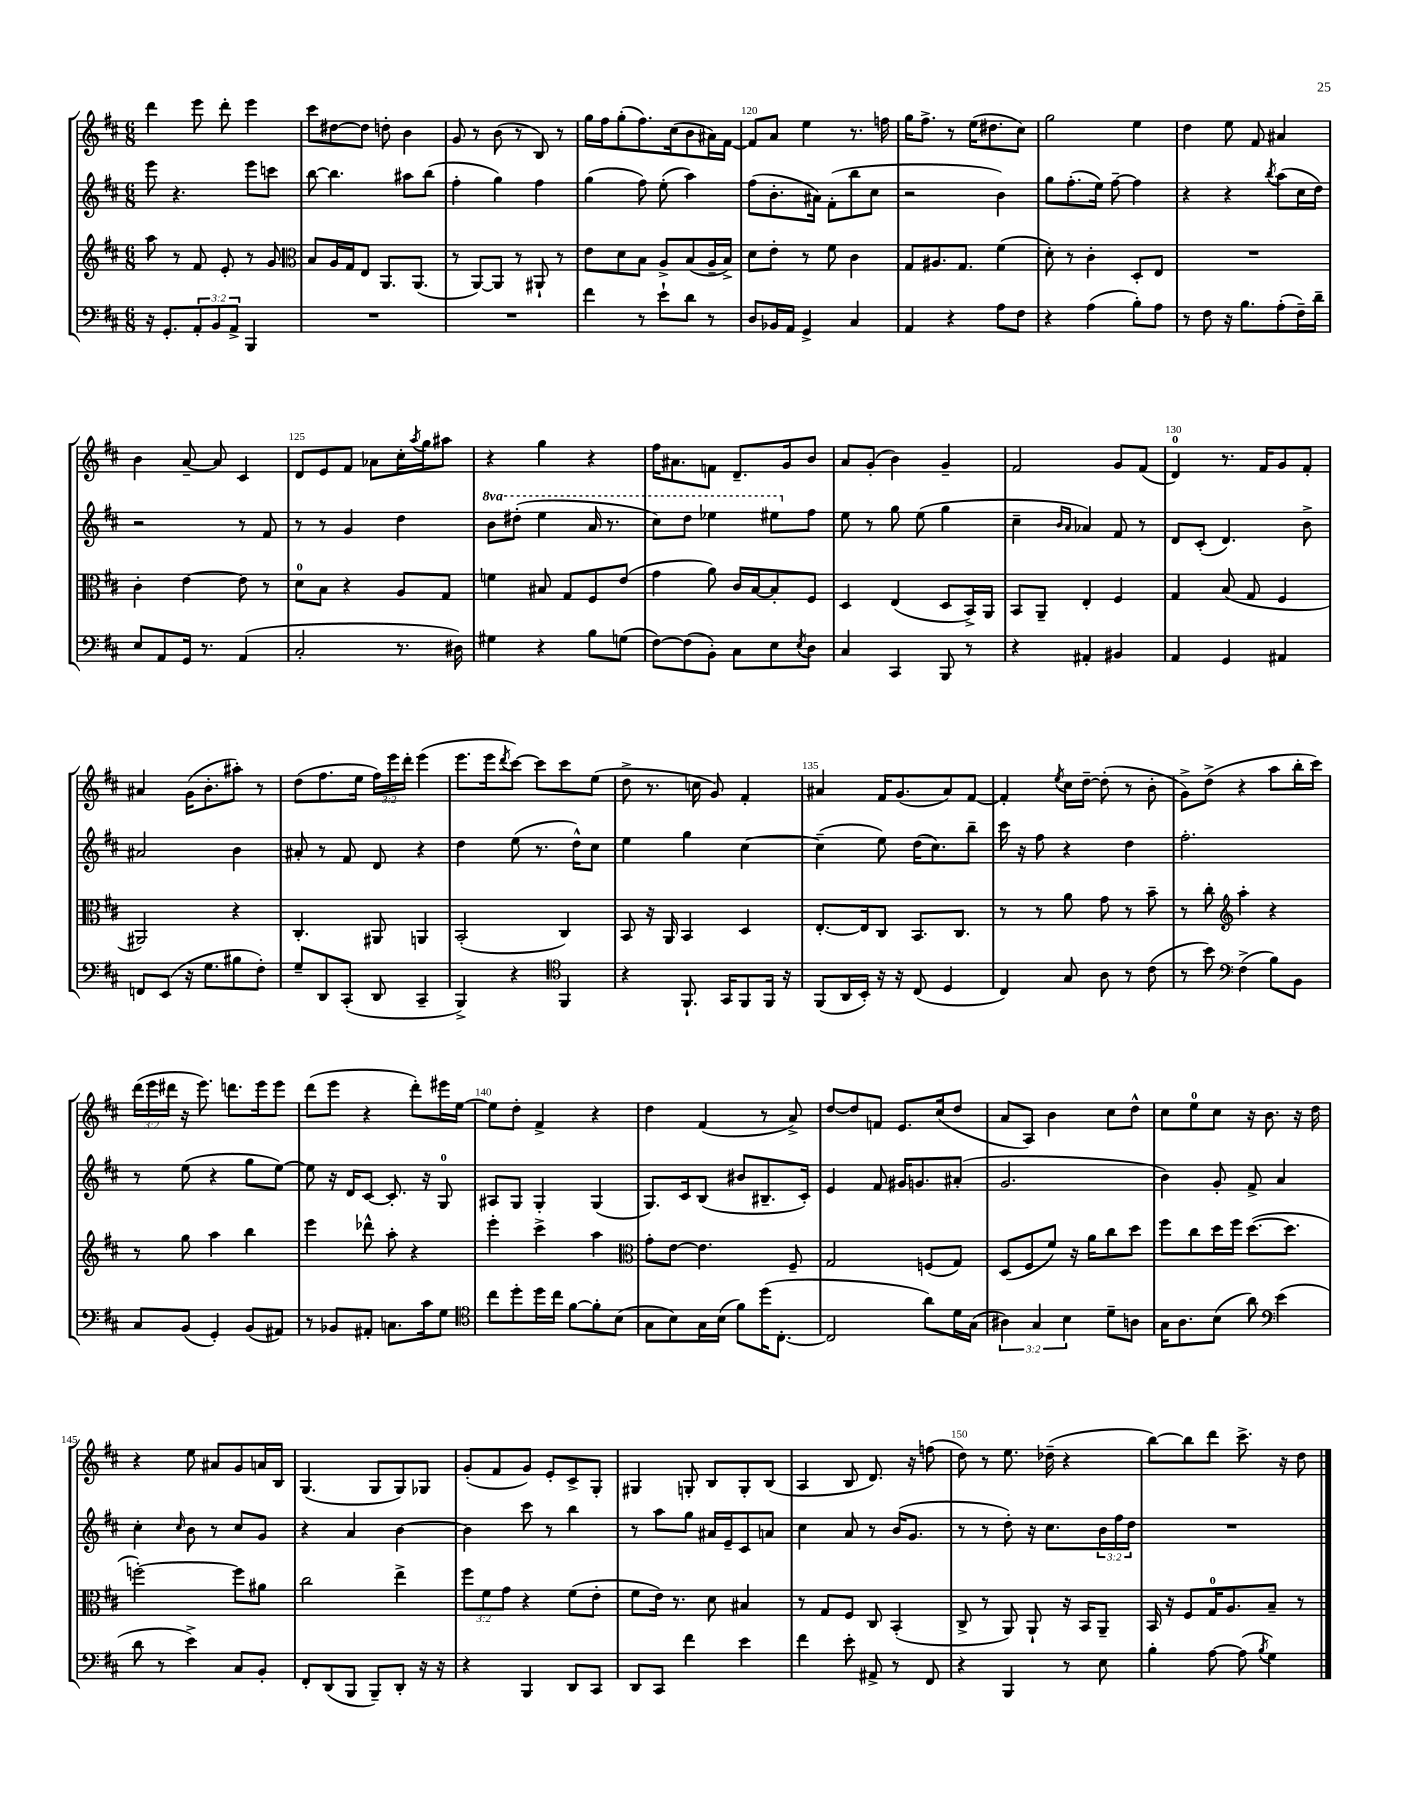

**kern	**kern	**kern	**kern
*part4	*part3	*part2	*part1
*staff4	*staff3	*staff2	*staff1
*clefF4	*clefG2	*clefG2	*clefG2
*k[f#c#]	*k[f#c#]	*k[f#c#]	*k[f#c#]
*M6/8	*M6/8	*M6/8	*M6/8
=116	=116	=116	=116
16r	8aa\	8eee\	4ddd\
8.GG'/L	.	.	.
.	8r	4.r	.
12AA'/	8f#/	.	8eee\
12BB/	.	.	.
.	8e'/	.	8ddd'\
12AA^/J	.	.	.
4BBB/	8r	8eee\L	4eee\
.	8g/	8cccn\J	.
=117	=117	=117	=117
*	*clefC3	*	*
2.r	8B/L	[8bb\	8ccc#\L
.	16A/L	4.bb\]	[8dd#X\
.	16G/J	.	.
.	8E/J	.	8dd#\J]
.	8.AA/L	.	8ddn'\
.	.	8aa#X\L	4b\
.	(8.AA/J	.	.
.	.	(8bb\J	.
=118	=118	=118	=118
2.r	8r	4ff#'\	8g/
.	[8AA/L)	.	8r
.	8AA/J]	4gg\)	(8b\
.	8r	.	8r
.	8AA#X`/	4ff#\	8B/)
.	8r	.	8r
=119	=119	=119	=119
4f#\	8e\L	(4gg\	16gg\LL
.	.	.	16ff#\J
.	8d\	.	(8gg'\
8r	8B\J	8ff#\)	8.ff#\)
8e`\L	8A^/L	(8ee'\	.
.	.	.	(16cc#\k
8d\J	(8B/	4aa\)	8b\
8r	16A~/L	.	16a#X\L)
.	16B^/JJ)	.	[16f#\JJ
=120	=120	=120	=120
8D/L	8d\L	(8ff#\L	8f#/L]
16BB-X/L	8e'\J	8.b'\	8a/J
16AA/JJ	.	.	.
4GG^/	8r	.	4ee\
.	.	16a#X\Jk)	.
.	8f#\	(8f#'\L	.
4C#/	4c#\	8bb\	8.r
.	.	8cc#\J	.
.	.	.	16ffn\
=121	=121	=121	=121
4AA/	8G/L	2r	16gg\KL
.	.	.	8.ff#^\J
.	8.A#X/	.	.
4r	.	.	8r
.	8.G/J	.	.
.	.	.	(16ee\KL
.	.	.	8.dd#X\
8A\L	(4f#\	4b\)	.
8F#\J	.	.	8cc#\J)
=122	=122	=122	=122
4r	8d'\)	8gg\L	2gg\
.	8r	(8.ff#'\	.
(4A\	4c#'\	.	.
.	.	16ee\Jk)	.
.	.	[8ff#~\	.
8B'\L)	8D'/L	4ff#\]	4ee\
8A\J	8E/J	.	.
=123	=123	=123	=123
8r	2.r	4r	4dd\
8F#\	.	.	.
16r	.	4r	8ee\
8.B\L	.	.	.
.	.	.	8f#/
.	.	8qbb/	.
(8A'\	.	(8aa\L	4a#X/
16F#~\L)	.	16cc#\L	.
16d~\JJ	.	16dd\JJ)	.
!!LO:LB:g=z
=124	=124	=124	=124
8E/L	4c#'\	2r	4b\
8AA/	.	.	.
16GG/Jk	[4e\	.	[8a~/
8.r	.	.	.
.	.	.	8a/]
(4AA/	8e\]	8r	4c#/
.	8r	8f#/	.
=125	=125	=125	=125
2C#'/	8d\L	8r	8d/L
.	8B\J	8r	8e/
.	4r	4g/	8f#/J
.	.	.	8a-X\L
8.r	8A/L	4dd\	16cc#'\L
.	.	.	8qaa/
.	.	.	16gg\J
.	8G/J	.	8aa#X\J
16D#X\)	.	.	.
=126	=126	=126	=126
*	*	*8va	*
4G#X\	4fn\	8bb\L	4r
.	.	(8ddd#X'\J	.
4r	8B#X/	4eee\	4gg\
.	8G/L	.	.
8B\L	8F#/	16aa/	4r
.	.	8.r	.
(8Gn\J	(8e/J	.	.
=127	=127	=127	=127
[8F#\L)	4g\	8ccc#\L)	16ff#\KL
.	.	.	8.a#X\
(8F#\]	.	8ddd\J	.
8BB'\J)	8a\)	4eee-X\	8fn\J
8C#\L	16c#/LL	.	8.d~/L
.	[16B/J	.	.
8E\	8B'/]	8eee#X\L	.
.	.	.	16g/k
8qE/	.	.	.
*	*	*X8va	*
8D\J	8F#/J	8ff#\J	8b/J
=128	=128	=128	=128
4C#/	4D/	8ee\	8a/L
.	.	8r	(8g'/J
4CC#/	(4E/	8gg\	4b\)
.	.	(8ee\	.
8BBB/	8D/L	4gg\	4g~/
8r	16BB^/L)	.	.
.	16AA/JJ	.	.
=129	=129	=129	=129
4r	8BB/L	4cc#~\	2f#/
.	8AA~/J	.	.
.	.	16qqb/LL	.
.	.	16qqa/JJ	.
4AA#X'/	4E'/	4a-X/)	.
4BB#X/	4F#/	8f#/	8g/L
.	.	8r	(8f#/J
=130	=130	=130	=130
4AA/	4G/	8d/L	4d/)
.	.	(8c#'/J	.
4GG/	(8B/	4.d/)	8.r
.	8G/	.	.
.	.	.	16f#/KL
4AA#X/	4F#/	.	8g/
.	.	8b^\	8f#'/J
!!LO:LB:g=z
=131	=131	=131	=131
8FFn/L	2AA#X/)	2a#X/	4a#X/
(8EE/J	.	.	.
16r	.	.	(16g\KL
8.G\L	.	.	8.b'\
8B#X\	4r	4b\	8aa#X'\J)
8F#'\J)	.	.	8r
=132	=132	=132	=132
8G~/L	4.C#'/	8a#X'/	(8dd\L
8DD/	.	8r	8.ff#\
(8CC#'/J	.	8f#/	.
.	.	.	16ee\Jk
8DD/	8AA#X/	8d/	24ff#\LL)
.	.	.	24eee\
.	.	.	24ddd'\JJ
4CC#~/	4AAn/	4r	(4eee\
=133	=133	=133	=133
4BBB^/)	(2BB'/	4dd\	8.eee\L
.	.	.	16eee\k
.	.	.	8qddd/
4r	.	(8ee\	[8ccc#\J)
.	.	8.r	8ccc#\L]
*clefC4	*	*	*
4FF#/	4C#/)	.	8ccc#\
.	.	16dd^^\KL)	.
.	.	8cc#\J	(8ee\J
=134	=134	=134	=134
4r	8BB/	4ee\	8dd^\
.	16r	.	8.r
.	16AA/	.	.
8.FF#`/	4BB/	4gg\	.
.	.	.	16ccn\
.	.	.	8g/)
16GG/KL	.	.	.
8FF#/	4D/	[4cc#\	4f#'/
16FF#/Jk	.	.	.
16r	.	.	.
=135	=135	=135	=135
(8FF#/L	[8.E'/L	(4cc#~\]	4a#X/
16AA/L	.	.	.
16BB'/JJ)	16E/k]	.	.
16r	8C#/J	8ee\)	16f#/KL
16r	.	.	(8.g/
(8C#/	8.BB/L	(16dd\KL	.
.	.	8.cc#\)	.
4D/	.	.	8a#/)
.	8.C#/J	.	.
.	.	8bb~\J	[8f#/J
=136	=136	=136	=136
4C#/)	8r	16ccc#\	4f#'/]
.	.	16r	.
.	8r	8ff#\	.
.	.	.	8qee/
8G/	8a\	4r	16cc#\LL
.	.	.	[16dd~\JJ
8A\	8g\	.	(8dd'\]
8r	8r	4dd\	8r
(8c#\	8b~\	.	8b'\
=137	=137	=137	=137
8r	8r	2.ff#'\	8g^\L)
8b\)	8cc#'\	.	(8dd^\J
*clefF4	*clefG2	*	*
(4F#^\	4aa'\	.	4r
8B\L)	4r	.	8aa\L
8BB\J	.	.	16bb'\L
.	.	.	16ccc#\JJ)
!!LO:LB:g=z
=138	=138	=138	=138
8C#/L	8r	8r	(24ddd\LL
.	.	.	24eee\
.	.	.	24ddd#X\JJ
(8BB/J	8gg\	(8ee\	16r
.	.	.	8.eee\)
4GG'/)	4aa\	4r	.
.	.	.	8.dddn\L
(8BB/L	4bb\	8gg\L	.
.	.	.	16eee\k
8AA#X/J)	.	[8ee\J)	8eee\J
=139	=139	=139	=139
8r	4eee\	8ee\]	(8ddd\L
8BB-X/L	.	16r	8eee\J
.	.	16d/KL	.
8AA#X'/J	8ddd-X^^\	[8c#/J	4r
8.Cn\L	8aa'\	8.c#'/]	.
.	4r	.	8ddd'\L)
16c#\k	.	16r	.
8G\J	.	8G/	16eee#X\L
.	.	.	[16ee\JJ
=140	=140	=140	=140
*clefC4	*	*	*
8cc#\L	4eee'\	8A#X/L	8ee\L]
8dd'\	.	8G/J	8dd'\J
16dd\L	4ccc#^\	4G'/	4f#^/
16cc#\JJ	.	.	.
[8f#\L	.	.	.
8f#'\]	4aa\	(4G/	4r
(8B\J	.	.	.
=141	=141	=141	=141
*	*clefC3	*	*
8G\L	8g'\L	8.G/L)	4dd\
8B\)	[8e\J	.	.
.	.	16c#/k	.
16G\L	4.e\]	(8B/J	(4f#/
(16B\JJ	.	.	.
8f#\L)	.	8b#X/L	.
(16dd\K	.	8.B#X~/	8r
[8.C#'\J	.	.	.
.	8F#~/	.	8a^/)
.	.	16c#'/Jk)	.
=142	=142	=142	=142
2C#/]	2G/	4e/	[8dd/L
.	.	.	8dd/]
.	.	8f#/	8fn/J
.	.	16g#X/KL	8.e/L
.	.	8.gn/	.
8a\L)	(8Fn/L	.	.
.	.	.	(16cc#/k
16d\L	8G/J)	(8a#X'/J	8dd/J
(16G\JJ	.	.	.
=143	=143	=143	=143
6A#X\)	(8D/L	2.g/	8a/L
.	8F#/	.	8A/J)
6G/	.	.	.
.	8f#/J)	.	4b\
6B\	.	.	.
.	16r	.	.
.	16a\KL	.	.
8d~\L	8cc#\	.	8cc#\L
8An\J	8dd\J	.	8dd^^\J
=144	=144	=144	=144
16G\KL	8ff#\L	4b\)	8cc#\L
8.A\	.	.	.
.	8cc#\	.	8ee\
(8B\J	16dd\L	8g'/	8cc#\J
.	16ff#\JJ	.	.
8a\)	([8.dd\L	8f#^/	16r
.	.	.	8.b\
*clefF4	*	*	*
(4e\	.	4a/	.
.	8.dd\J]	.	.
.	.	.	16r
.	.	.	16dd\
!!LO:LB:g=z
=145	=145	=145	=145
8d\	[2ffn'\)	4cc#'\	4r
8r	.	.	.
.	.	16qqcc#/	.
4e^\)	.	8b\	8ee\
.	.	8r	8a#X/L
8C#/L	8ff\L]	8cc#/L	8g/
8BB'/J	8a#X\J	8g/J	16an/L
.	.	.	16B/JJ
=146	=146	=146	=146
8FF#'/L	2cc#\	4r	(4.G/
(8DD/	.	.	.
8BBB/J	.	4a/	.
8BBB~/L)	.	.	8G/L
8DD'/J	4ee^\	[4b\	8G/)
16r	.	.	8G-X/J
16r	.	.	.
=147	=147	=147	=147
4r	12ff#\L	4b\]	(8g'/L
.	12f#\	.	.
.	.	.	8f#/
.	12g\J	.	.
4BBB/	4r	8ccc#\	8g/J)
.	.	8r	8e'/L
8DD/L	(8f#\L	4bb\	8c#^/
8CC#/J	8e'\J	.	8G'/J
=148	=148	=148	=148
8DD/L	8f#\L	8r	4G#X/
8CC#/J	16e\Jk)	8aa\L	.
.	8.r	.	.
4f#\	.	8gg\J	8Gn'/
.	8d\	16a#X/LL	8B/L
.	.	16e~/J	.
4e\	4B#X/	8c#/	8G'/
.	.	8an/J	(8B/J
=149	=149	=149	=149
4f#\	8r	4cc#\	4A/
.	8G/L	.	.
8e'\	8F#/J	8a/	8B/
8AA#X^/	8C#/	8r	8.d/)
8r	(4BB'/	(16b/KL	.
.	.	8.g/J	16r
8FF#/	.	.	(8ffn\
=150	=150	=150	=150
4r	8C#^/	8r	8dd\)
.	8r	8r	8r
4BBB/	8AA/)	8dd'\)	8.ee\
.	8AA`/	16r	.
.	.	8.cc#\L	(16dd-X~\
8r	16r	.	4r
.	16BB/KL	.	.
8E\	8AA~/J	24b\L	.
.	.	24ff#\	.
.	.	24dd\JJ	.
=151	=151	=151	=151
4B'\	16BB/	2.r	[8bb\L)
.	16r	.	.
.	8F#/L	.	8bb\]
[8A\	16G/K	.	8ddd\J
.	8.A/	.	.
(8A\]	.	.	8.ccc#^\
8qB/	.	.	.
4G\)	8B~/J	.	.
.	.	.	16r
.	8r	.	8dd\
==	==	==	==
*-	*-	*-	*-
